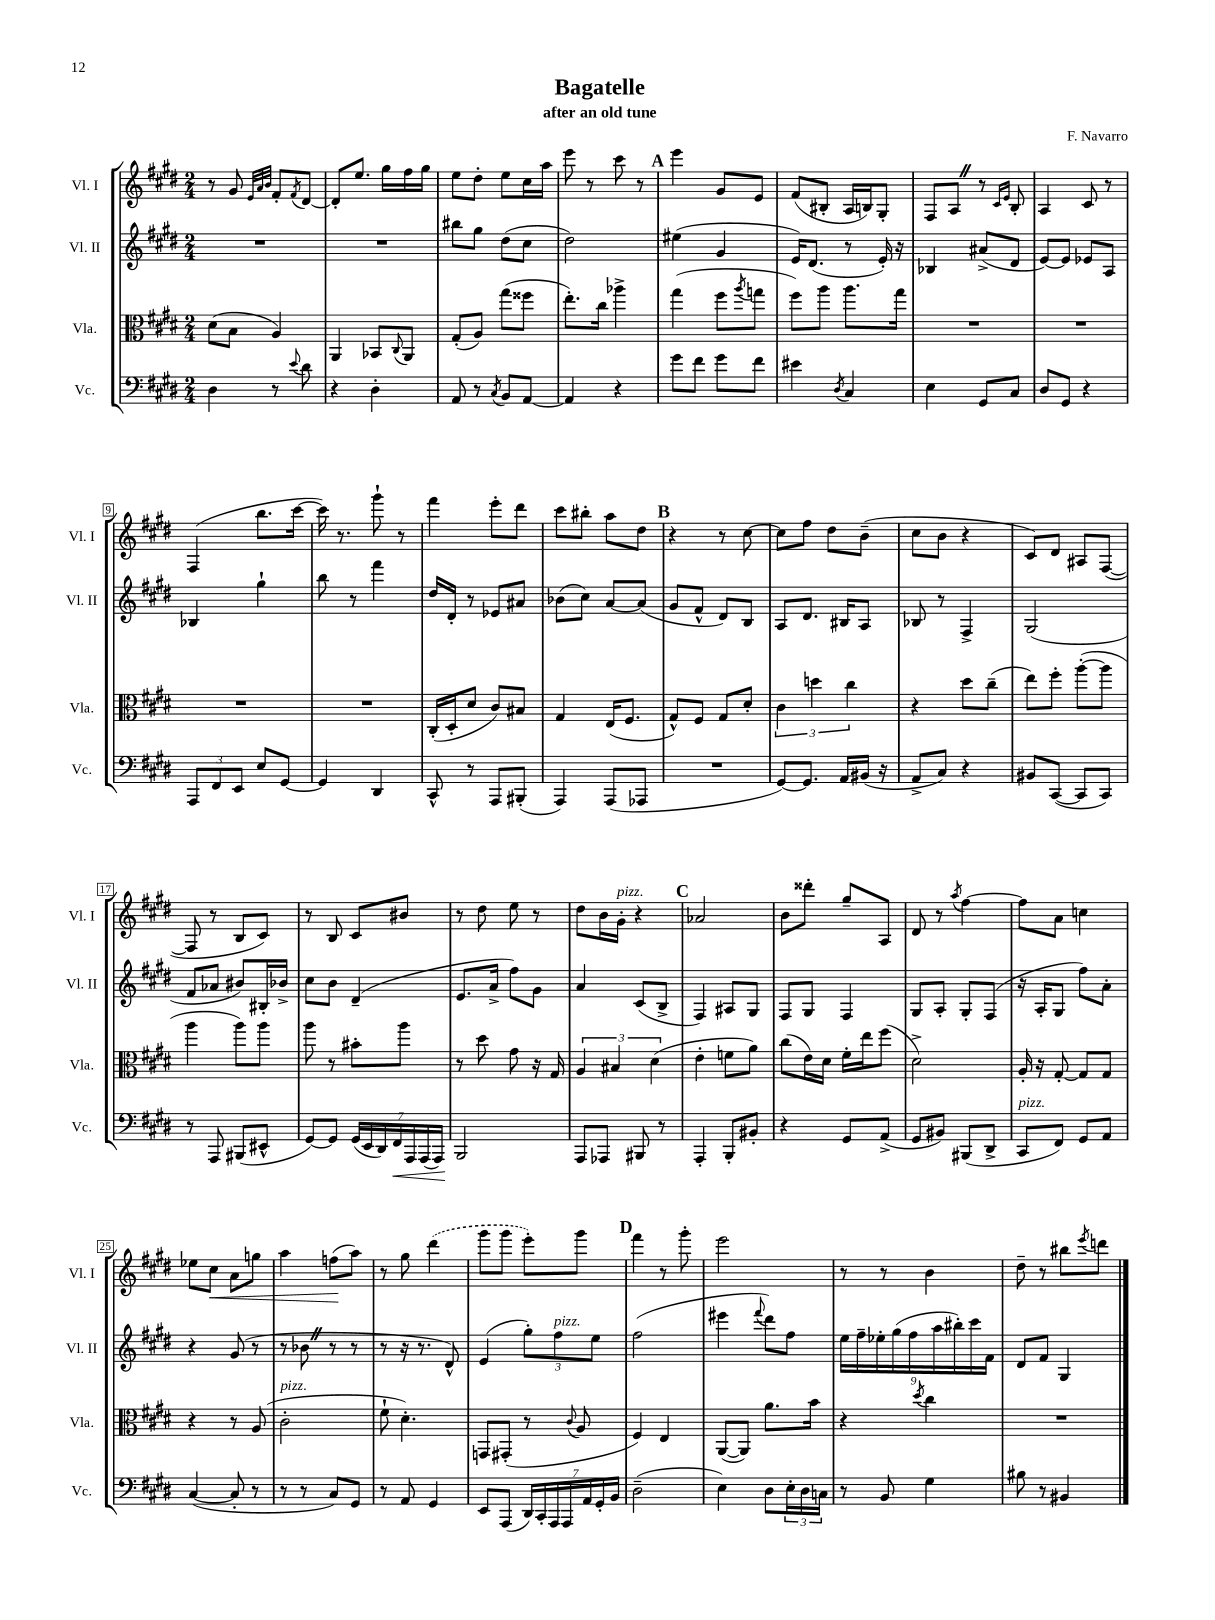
\header { title = "Bagatelle" composer = "F. Navarro" subtitle = "after an old tune" }
<<
\new StaffGroup <<
\new Staff = "s0" \with { instrumentName = "Vl. I" shortInstrumentName = "Vl. I" } {
    \clef treble \key e \major \numericTimeSignature \time 2/4
    r8 gis'8 \grace { e'32 a'32 b'32 } fis'8-. \acciaccatura { fis'8 } dis'8~ |
    dis'8-. e''8. gis''16 fis''16 gis''16 |
    e''8 dis''8-. e''8 cis''16 a''16 |
    e'''8 r8 cis'''8 r8 |
    \mark \markup { \bold "A" } e'''4 gis'8 e'8 |
    fis'8( bis8-. a16 b16) gis8-. |
    fis8 a8 \once \override BreathingSign.text = \markup { \musicglyph "scripts.caesura.straight" } \breathe r8 \grace { cis'16 e'16 } b8-. |
    a4 cis'8 r8 |
    fis4( b''8. cis'''16~ |
    cis'''16) r8. gis'''8-! r8 |
    fis'''4 e'''8-. dis'''8 |
    cis'''8 bis''8-. a''8 dis''8 |
    \mark \markup { \bold "B" } r4 r8 cis''8~ |
    cis''8 fis''8 dis''8 b'8--( |
    cis''8 b'8 r4 |
    cis'8) dis'8 ais8 fis8~( |
    fis8 r8 b8 cis'8) |
    r8 b8 cis'8 bis'8 |
    r8 dis''8 e''8 r8 |
    dis''8 b'16 gis'16-.^\markup { \italic "pizz." } r4 |
    \mark \markup { \bold "C" } aes'2 |
    b'8 disis'''8-. gis''8-- a8 |
    dis'8 r8 \acciaccatura { a''8 } fis''4~ |
    fis''8 a'8 c''4 |
    ees''8 cis''8\< a'8 g''8 |
    a''4 f''8\!( a''8) |
    r8 gis''8 \once \slurDashed dis'''4( |
    gis'''8 gis'''8 e'''8-.) gis'''8 |
    \mark \markup { \bold "D" } fis'''4 r8 gis'''8-. |
    e'''2 |
    r8 r8 b'4 |
    dis''8-- r8 bis''8 \acciaccatura { e'''8 } d'''8 \bar "|." |
}
\new Staff = "s1" \with { instrumentName = "Vl. II" shortInstrumentName = "Vl. II" } {
    \clef treble \key e \major \numericTimeSignature \time 2/4
    R2 |
    R2 |
    bis''8 gis''8 dis''8( cis''8 |
    dis''2) |
    \mark \markup { \bold "A" } eis''4( gis'4 |
    e'16) dis'8.( r8 e'16-.) r16 |
    bes4 ais'8->( dis'8 |
    e'8~) e'8 ees'8 a8 |
    bes4 gis''4-! |
    b''8 r8 fis'''4 |
    dis''16 dis'16-. r8 ees'8 ais'8 |
    bes'8( cis''8) a'8~ a'8( |
    \mark \markup { \bold "B" } gis'8 fis'8-^ dis'8) b8 |
    a8 dis'8. bis16 a8 |
    bes8 r8 fis4-> |
    gis2( |
    fis'8 aes'8 bis'8) bis16-. bes'16-> |
    cis''8 b'8 dis'4--( |
    e'8. a'16-> fis''8) gis'8 |
    a'4 cis'8( b8-> |
    \mark \markup { \bold "C" } fis4) ais8 gis8 |
    fis8 gis8 fis4 |
    gis8 a8-. gis8-. fis8( |
    r16 a16-. gis8 fis''8) a'8-. |
    r4 gis'8( r8 |
    r8 bes'8 \once \override BreathingSign.text = \markup { \musicglyph "scripts.caesura.straight" } \breathe r8 r8 |
    r8 r16 r8. dis'8-^) |
    e'4( \tuplet 3/2 { gis''8-.) fis''8^\markup { \italic "pizz." } e''8 } |
    \mark \markup { \bold "D" } fis''2( |
    eis'''4 \appoggiatura { fis'''8 } dis'''8) fis''8 |
    \tuplet 9/8 { e''16 fis''16-- ees''16-. gis''16( fis''16 a''16 bis''16-.) cis'''16 fis'16 } |
    dis'8 fis'8 gis4 \bar "|." |
}
\new Staff = "s2" \with { instrumentName = "Vla." shortInstrumentName = "Vla." } {
    \clef alto \key e \major \numericTimeSignature \time 2/4
    dis'8( b8 a4) |
    a,4 bes,8 \appoggiatura { cis8 } a,8 |
    gis8-.( a8) gis''8( fisis''8 |
    e''8.-.) cis''16 aes''4-> |
    \mark \markup { \bold "A" } gis''4( fis''8 \acciaccatura { a''8 } g''8 |
    fis''8) a''8 a''8. gis''16 |
    R2 |
    R2 |
    R2 |
    R2 |
    cis16-.( dis16-. dis'8 cis'8) bis8 |
    gis4 e16( fis8. |
    \mark \markup { \bold "B" } gis8-^) fis8 gis8 dis'8-. |
    \tuplet 3/2 { cis'4 d''4 cis''4 } |
    r4 dis''8 cis''8--( |
    e''8) fis''8-. a''8~-.( a''8 |
    a''4 a''8) a''8 |
    a''8 r8 bis'8-. a''8 |
    r8 dis''8 gis'8 r16 gis16 |
    \tuplet 3/2 { a4 bis4 dis'4( } |
    \mark \markup { \bold "C" } e'4-. f'8 a'8) |
    cis''8( e'16) dis'16 fis'16-. e''16 fis''8( |
    dis'2->) |
    a16-. r16 gis8~-. gis8 gis8 |
    r4 r8 a8( |
    cis'2-.^\markup { \italic "pizz." } |
    fis'8-! dis'4.-.) |
    g,8 gis,8-.( r8 \appoggiatura { cis'8 } a8 |
    \mark \markup { \bold "D" } fis4) e4 |
    a,8~( a,8) a'8. b'16 |
    r4 \acciaccatura { dis''8 } cis''4 |
    R2 \bar "|." |
}
\new Staff = "s3" \with { instrumentName = "Vc." shortInstrumentName = "Vc." } {
    \clef bass \key e \major \numericTimeSignature \time 2/4
    dis4 r8 \appoggiatura { e'8 } dis'8 |
    r4 dis4-. |
    a,8 r8 \acciaccatura { cis8 } b,8 a,8~ |
    a,4 r4 |
    \mark \markup { \bold "A" } gis'8 fis'8 gis'8 fis'8 |
    eis'4 \acciaccatura { dis8 } cis4 |
    e4 gis,8 cis8 |
    dis8 gis,8 r4 |
    \tuplet 3/2 { a,,8 fis,8 e,8 } e8 gis,8~ |
    gis,4 dis,4 |
    cis,8-^ r8 a,,8 bis,,8-.( |
    a,,4) a,,8( aes,,8 |
    \mark \markup { \bold "B" } R2 |
    gis,8~) gis,8. a,16 bis,16( r16 |
    a,8-> cis8) r4 |
    bis,8 cis,8~( cis,8 cis,8) |
    r8 a,,8 bis,,8( eis,8-^ |
    gis,8~) gis,8 \tuplet 7/4 { gis,16( e,16 dis,16) fis,16\< a,,16 a,,16( a,,16) } |
    b,,2\! |
    a,,8 aes,,8 bis,,8 r8 |
    \mark \markup { \bold "C" } a,,4-. b,,8-. bis,8-. |
    r4 gis,8 a,8->( |
    gis,8 bis,8) bis,,8( dis,8-> |
    cis,8^\markup { \italic "pizz." } fis,8) gis,8 a,8 |
    cis4~( cis8-. r8 |
    r8 r8 cis8) gis,8 |
    r8 a,8 gis,4 |
    e,8 a,,8( \tuplet 7/4 { dis,16) cis,16-. a,,16 a,,16 a,16 gis,16-. b,16 } |
    \mark \markup { \bold "D" } dis2--( |
    e4) dis8 \tuplet 3/2 { e16-. dis16 c16 } |
    r8 b,8 gis4 |
    bis8 r8 bis,4 \bar "|." |
}
>>
>>
\layout { \context { \Score \override BarNumber.stencil = #(make-stencil-boxer 0.1 0.3 ly:text-interface::print) } }
